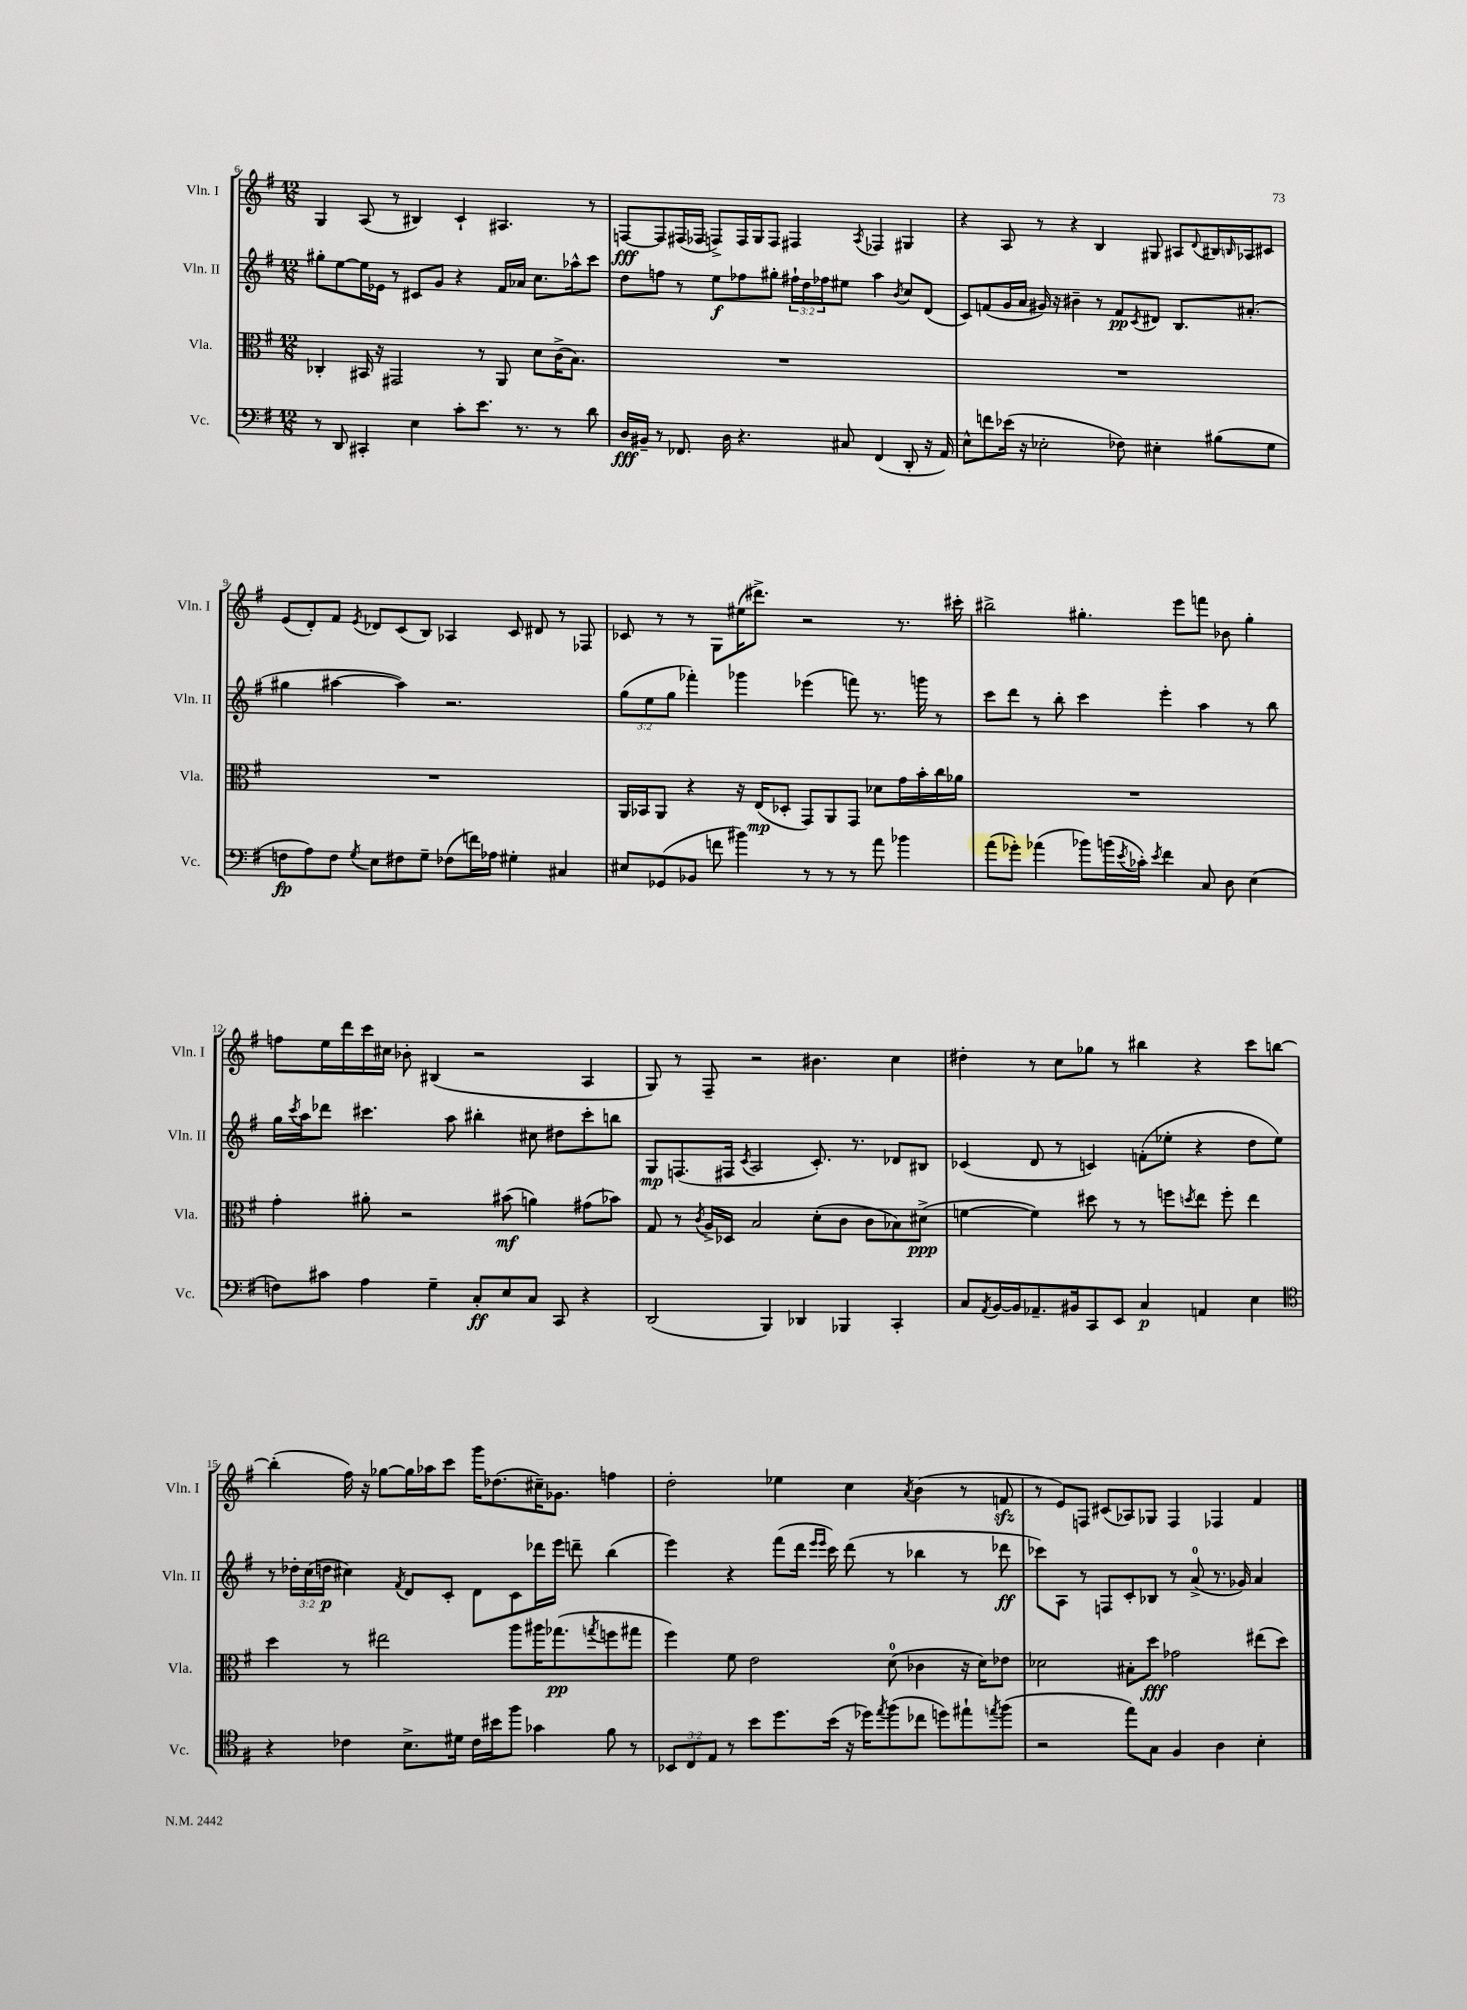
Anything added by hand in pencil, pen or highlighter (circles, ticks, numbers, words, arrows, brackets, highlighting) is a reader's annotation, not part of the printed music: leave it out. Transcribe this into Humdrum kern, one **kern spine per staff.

**kern	**kern	**kern	**kern
*staff4	*staff3	*staff2	*staff1
*clefF4	*clefC3	*clefG2	*clefG2
*k[f#]	*k[f#]	*k[f#]	*k[f#]
*M12/8	*M12/8	*M12/8	*M12/8
8r	4C-'	8gg#'	4G
8DD	.	[8ee	.
4CC#'	16BB#	16ee]	(8A
.	16r	16e-	.
.	2GG#	8r	8r
4E	.	8c#	4B#)
.	.	8g	.
8c'	.	4r	4c`
8.e	8r	.	.
.	8AA	16f#	4.A#
8.r	.	16a-	.
.	8d	8.cc	.
8r	(16c^	.	.
.	8.B)	16aa-^^	.
8d	.	8ccc	8r
=	=	=	=
16D	1.r	8dd	[8F
16BB#~	.	.	.
8r	.	8ff	8F]
8.FF-	.	8r	(16F#
.	.	.	16F-
.	.	8ee	8F^)
16D	.	.	.
4.r	.	8ff-	16F
.	.	.	16G
.	.	8gg#'	8F
.	.	24ff#`	4F#
.	.	24dd	.
.	.	24ff-	.
8C#	.	8ee#	.
.	.	.	8qA
(4FF-	.	4aa	4F-
.	.	8qb	.
8DD'	.	8cc	4G#
16r	.	(8d	.
16AA)	.	.	.
=	=	=	=
8E^^	1.r	8c)	4r
8f	.	(8f	.
(16e-	.	16g	8A
16r	.	16a	.
2E-'	.	16g#)	8r
.	.	16r	.
.	.	4b#~	4r
.	.	8r	4B
8F-)	.	8f	.
.	.	8qc	.
4E#'	.	8d#	8G#
.	.	8.B	8A#
.	.	.	8qqd
(8B#	.	.	16B#
.	.	.	16qqB
.	.	(8.a#'	16A-
8G	.	.	8c#
=	=	=	=
8F	1.r	4gg#	(8e
8A)	.	.	8d')
8F	.	[4aa#	8f#
8qG	.	.	8qe
8E	.	.	8d-
8F#	.	4aa#])	(8c
8G~	.	.	8B)
(8F-	.	2.r	4A-
16f)	.	.	.
16A-	.	.	.
4G#'	.	.	8c
.	.	.	8d#
4C#	.	.	8r
.	.	.	8F-
=	=	=	=
8E#	16AA	(12gg	8c-
.	16BB-	.	.
.	.	12ee	.
(8GG-	8AA	.	8r
.	.	12gg	.
8BB-	4r	4fff-')	8r
8f	.	.	8G
4b#)	16r	4ggg-	(16ee#
.	(16E	.	8.ddd#^)
.	8D-'	.	.
8r	8GG)	(4eee-	2r
8r	8AA	.	.
8r	8GG	8fff)	.
8a	8d-	8.r	.
4b-	16g	.	8.r
.	16b'	16ggg	.
.	16cc	8r	.
.	16a-	.	16ccc#'
=	=	=	=
(8a	1.r	8ccc	2bb#^
8g-')	.	8ddd	.
(4a-	.	8r	.
.	.	8bb'	.
8b-)	.	4ccc	4.gg#'
(16b	.	.	.
8qe	.	.	.
16c-')	.	.	.
8qe	.	.	.
4f#	.	4eee'	.
.	.	.	8eee
8C	.	4aa	8fff
8D	.	.	8b-
(4E	.	8r	4gg#'
.	.	8bb	.
=	=	=	=
8F)	4g'	16gg	8ff
.	.	8qccc	.
.	.	16aa	.
8c#	.	8ddd-	16ee
.	.	.	16ddd
4A	8a#'	4.ccc#	16ccc
.	.	.	16cc#
.	2r	.	8b-'
4G~	.	.	(4B#
.	.	8aa	.
8C'	.	4bb#'	2r
8E	(8b#	.	.
8C	4a)	8cc#	.
8CC	.	8dd#	.
4r	(8g#	8ccc#'	4A
.	8b-)	8bb	.
=	=	=	=
(2DD	8G	8G	8G)
.	8r	(8.F	8r
.	8qc	.	.
.	16A^	.	8F#~
.	16D-	16F#	.
.	.	8qc	.
.	2B	2A	2r
4BBB)	.	.	.
4DD-	.	.	.
.	(8d'	8.c')	4.b#
4BBB-	8c	.	.
.	.	8.r	.
.	8c	.	.
4CC'	8B-)	8d-	4cc
.	(8d#^	8B#	.
=	=	=	=
8C	[4f	(4c-	4dd#'
8qAA	.	.	.
[16BB	.	.	.
16BB]	.	.	.
8.AA-~	4f])	8d	8r
.	.	8r	8cc
16BB#	.	.	.
8CC	8dd#	4c)	8gg-
8EE	8r	.	8r
4C	8r	(8f'	4bb#
.	8ff	8ee-'	.
.	8qdd	.	.
4AA	8ee	4r	4r
.	8ff'	.	.
4E	4ee	8dd	8ccc
.	.	8ee-)	[8bb
=	=	=	=
*clefC4	*	*	*
4r	4dd	8r	(4bb']
.	.	24dd-'	.
.	.	(24cc	.
.	.	24dd	.
4c-	8r	4cc#)	16ff#)
.	.	.	16r
.	2ee#	.	[8gg-
.	.	8qf#	.
8.B^	.	8d	16gg-]
.	.	.	16aa-
.	.	8c'	8ccc
16d#	.	.	.
16c-	.	8d	16ggg
16b#	.	.	(8.dd-
8ff#	8aa	8c	.
4g-	16aa#	16ddd-	16cc#~)
.	(8.gg-	16eee	8.g-
.	.	8ddd~	.
.	8qgg	.	.
8f#	8ff	(4bb	4ff
8r	8gg#	.	.
=	=	=	=
12BB-	4ff#)	4eee)	2dd'
12C	.	.	.
12E	.	.	.
8r	8f#	4r	.
8b	2e	.	.
8.dd	.	(8fff#	4ee-
.	.	16ddd	.
.	.	16qqeee	.
.	.	16qqeee	.
(16b	.	16ccc)	.
16r	.	(8ddd	4cc
16dd-)	.	.	.
8qee	.	.	.
(8ff#	(8d	8r	.
.	.	.	8qa
8cc-	4c-	4bb-	(4b
8dd)	.	.	.
8ee#`	16r	8r	8r
.	16d)	.	.
8qee	.	.	.
(8ff#	8e-	8ddd-	8f
=	=	=	=
2r	2d-	8ccc-)	8r
.	.	8A	8e)
.	.	8r	8F
.	.	8F	(8c#
8ee)	8B#'	8c'	8A-)
8G	8dd	8B-	8G-
4F#	2g-	8r	4F
.	.	(8a^	.
4A	.	8.r	4F-
.	.	16g-)	.
4B'	(8ee#	4a	4f#
.	8dd)	.	.
==	==	==	==
*-	*-	*-	*-
